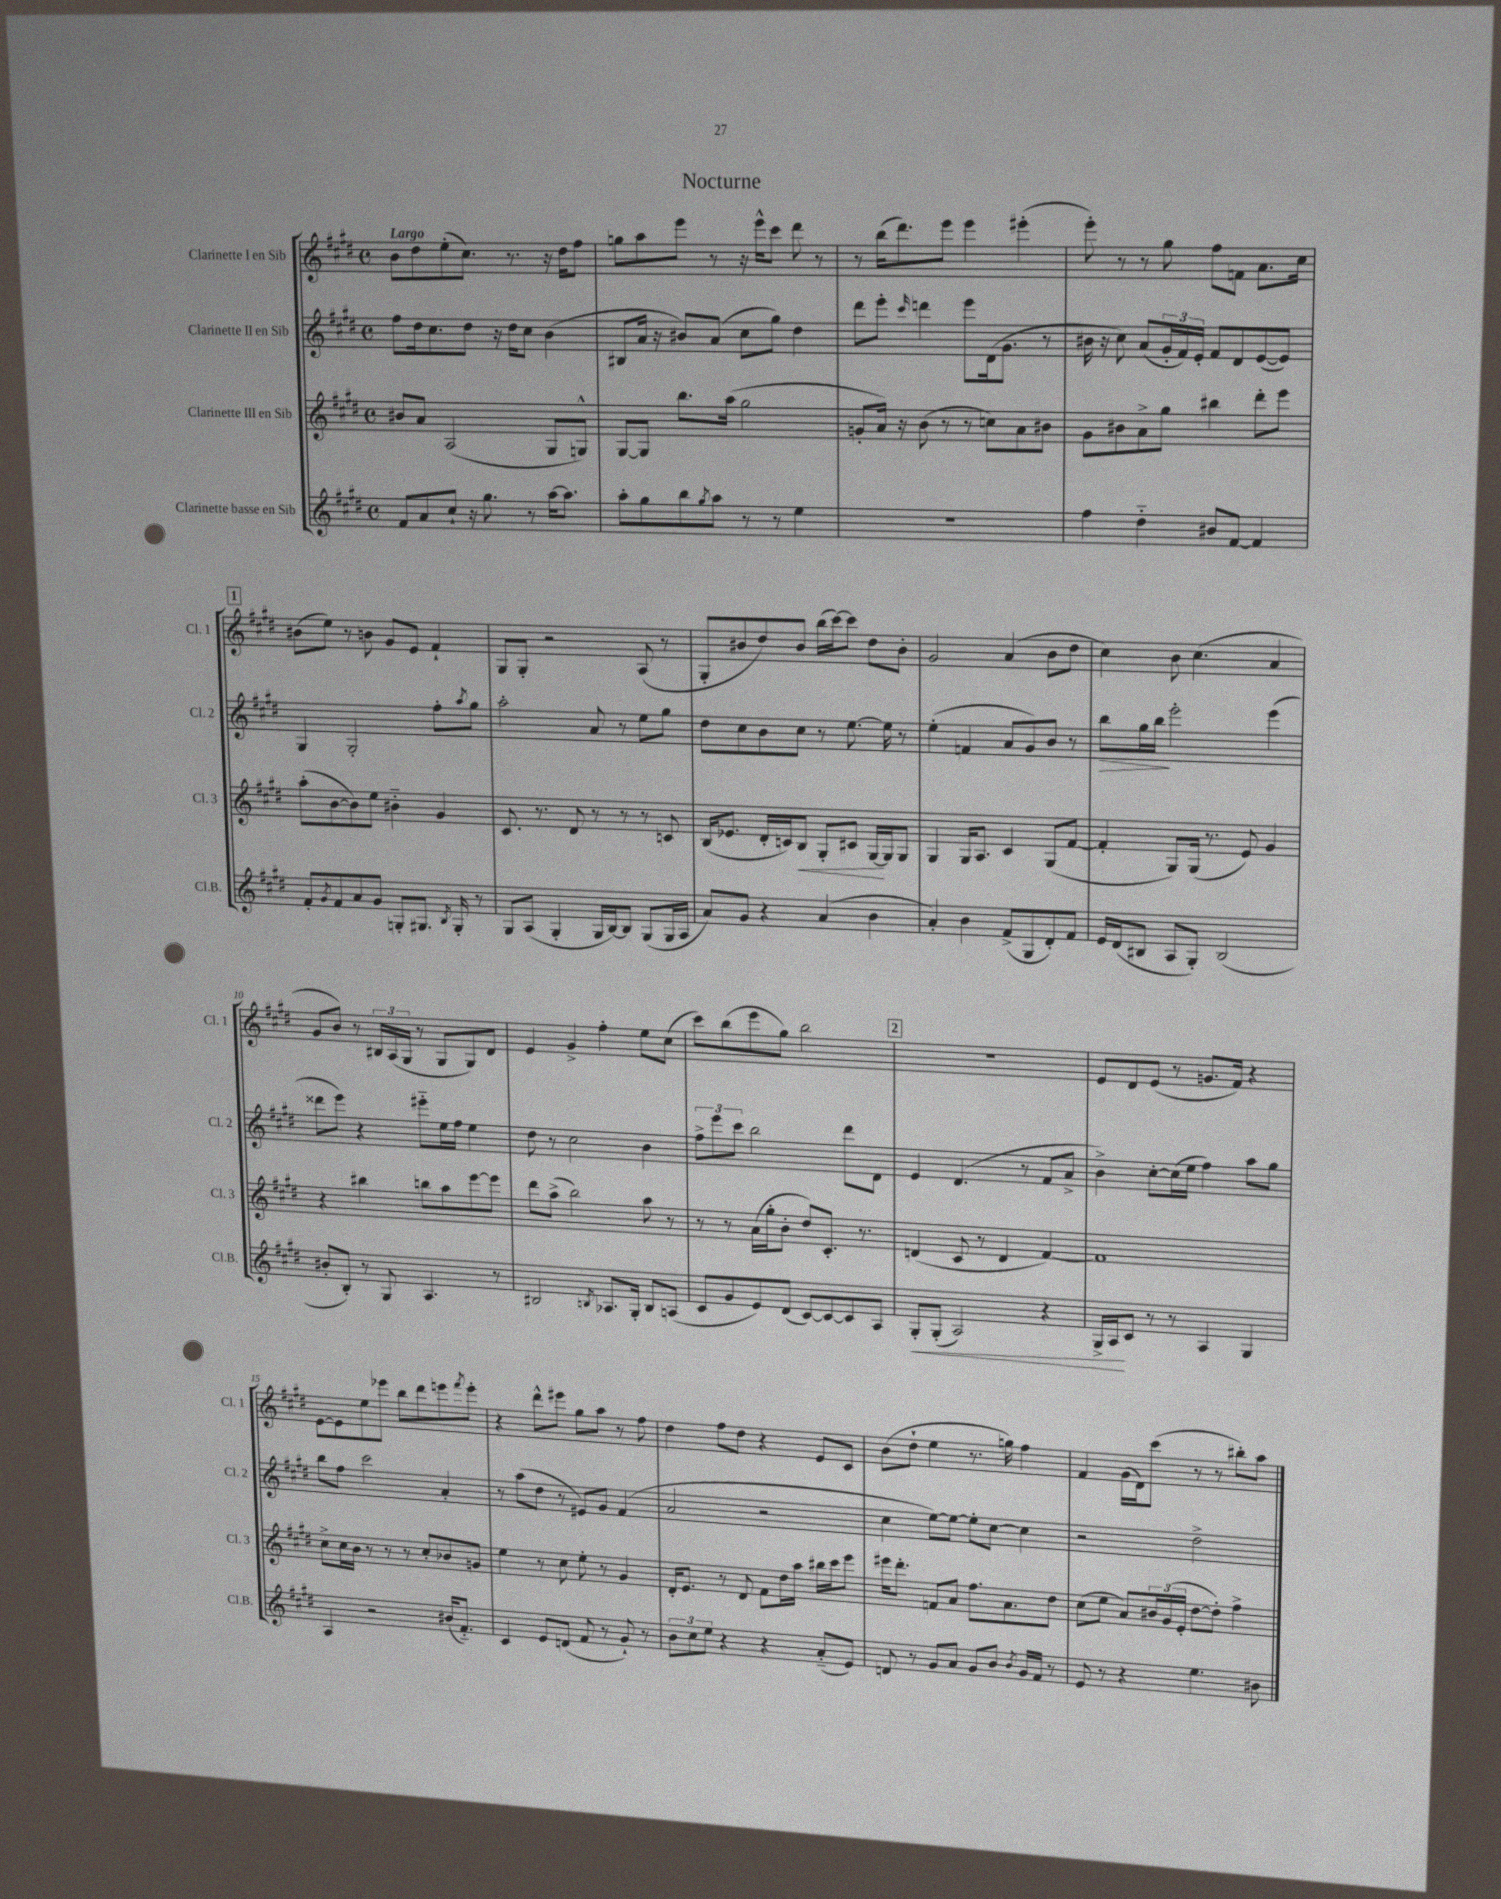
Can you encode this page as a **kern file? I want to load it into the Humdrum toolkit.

**kern	**dynam	**kern	**dynam	**kern	**dynam	**kern
*part4	*part4	*part3	*part3	*part2	*part2	*part1
*staff4	*staff4	*staff3	*staff3	*staff2	*staff2	*staff1
*I"Clarinette basse en Sib	*	*I"Clarinette III en Sib	*	*I"Clarinette II en Sib	*	*I"Clarinette I en Sib
*I'Cl.B.	*	*I'Cl. 3	*	*I'Cl. 2	*	*I'Cl. 1
*clefG2	*	*clefG2	*	*clefG2	*	*clefG2
*k[f#c#g#d#]	*	*k[f#c#g#d#]	*	*k[f#c#g#d#]	*	*k[f#c#g#d#]
*M4/4	*	*M4/4	*	*M4/4	*	*M4/4
*met(c)	*	*met(c)	*	*met(c)	*	*met(c)
=1	=1	=1	=1	=1	=1	=1
!	!	!	!	!	!	!LO:TX:a:B:t=Largo
8f#/L	.	8b#X/L	.	8ff#\L	.	8b\L
8a/	.	8a/J	.	16dd#\k	.	8dd#\
.	.	.	.	8.cc#\	.	.
8cc#`/J	.	(2A/	.	.	.	(8ee'\
16r	.	.	.	8dd#\J	.	8.cc#\J)
8.gg#\	.	.	.	.	.	.
.	.	.	.	16r	.	.
.	.	.	.	16dd#\KL	.	8.r
8r	.	.	.	8cc#\J	.	.
[16aa\KL	.	8G#/L	.	(4b\	.	16r
8.aa\J]	.	.	.	.	.	16dd#\KL
.	.	8Gn^^/J)	.	.	.	8ff#\J
=2	=2	=2	=2	=2	=2	=2
8aa'\L	.	[8G#/L	.	8B#X/L	.	8ggn\L
8gg#\	.	8G#/J]	.	16a/Jk	.	8aa\
.	.	.	.	16r	.	.
8bb\	.	8.bb\L	.	8b#X/L)	.	8eee\J
8qgg#/	.	.	.	.	.	.
8aa\J	.	.	.	(8a/J	.	8r
.	.	(16aa\Jk	.	.	.	.
8r	.	2gg#\	.	8cc#\L	.	16r
.	.	.	.	.	.	16eee^^\KL
8r	.	.	.	8gg#\J)	.	8ccc#\J
4ee\	.	.	.	4dd#\	.	8ddd#\
.	.	.	.	.	.	8r
=3	=3	=3	=3	=3	=3	=3
1r	.	8gn'/L	.	8ddd#\L	.	8r
.	.	16a/Jk)	.	8eee'\J	.	(16bb\KL
.	.	16r	.	.	.	8.ddd#\)
.	.	.	.	16qqccc#/	.	.
.	.	(8b\	.	4dddn\	.	.
.	.	8r	.	.	.	8eee\J
.	.	8r	.	8eee\L	.	4eee\
.	.	8ccn\L)	.	(16d#\k	.	.
.	.	.	.	8.g#\J	.	.
.	.	8a\	.	.	.	(4eee#X'\
.	.	8b#X\J	.	8r	.	.
=4	=4	=4	=4	=4	=4	=4
4ff#\	.	8g#\L	.	16b#X\	.	8eee'\)
.	.	.	.	16r	.	.
.	.	8b#X\	.	8cc#\)	.	8r
4dd#\	.	8a^\	.	(8a/L	.	8r
.	.	8gg#\J	.	24g#'/L	.	8gg#\
.	.	.	.	24f#/)	.	.
.	.	.	.	24e'/JJ	.	.
8b#X/L	.	4bb#X\	.	8f#/L	.	8ff#\L
[8f#/J	.	.	.	8d#/	.	8fn\J
4f#/]	.	8ddd#'\L	.	([8e/	.	8.a\L
.	.	8eee\J	.	8e/J])	.	.
.	.	.	.	.	.	16cc#\Jk
!!LO:LB:g=z
!!LO:REH:place=s1:t=1
=5	=5	=5	=5	=5	=5	=5
8f#'/L	.	(8aa'\L	.	4G#/	.	(8b#X\L
8qg#/	.	.	.	.	.	.
8f#/	.	[8b\	.	.	.	8ee\J)
8a/	.	8b\])	.	2G#'/	.	8r
8g#/J	.	8ee\J	.	.	.	8bn\
8Gn'/L	.	4b#X\	.	.	.	8g#/L
8.G#X/J	.	.	.	.	.	8e/J
.	.	4g#/	.	8ff#'\L	.	4f#`/
8qB/	.	.	.	.	.	.
16G#'/	.	.	.	.	.	.
.	.	.	.	8qaa/	.	.
8r	.	.	.	8gg#\J	.	.
=6	=6	=6	=6	=6	=6	=6
8G#/L	.	8.c#/	.	2aa'\	.	8G#/L
(8A/J	.	.	.	.	.	8G#'/J
.	.	8.r	.	.	.	.
4G#'/	.	.	.	.	.	2r
.	.	8d#/	.	.	.	.
16G#/LL	.	8r	.	8a/	.	.
[16B/J)	.	.	.	.	.	.
8B/J]	.	8r	.	8r	.	.
(8G#/L	.	8r	.	8ee\L	.	(8A/
16G#/L	.	8cn/	.	8gg#\J	.	8r
16A/JJ	.	.	.	.	.	.
=7	=7	=7	=7	=7	=7	=7
8a/L)	.	(16B/KL	.	8dd#\L	.	8G#'/L
.	.	8.e-X/J	.	.	.	.
8g#/J	.	.	.	8cc#\	.	8b#X/
4r	.	16d#'/LL	.	8b\	.	8dd#/)
.	.	16cn/J)	.	.	.	.
!	!	!	!LO:HP:b	!	!	!
.	.	8B/J	<	8cc#\J	.	8b#/J
(4a/	.	8G#'/L	.	8r	.	(16bb\LL
.	.	.	.	.	.	[16ccc#\J)
.	.	8c#X/J	.	[8.ee\	.	8ccc#\J]
4b\	.	[16G#/LL	.	.	.	8dd#\L
.	.	16G#/J]	[	16ee\]	.	.
.	.	8G#/J	.	8r	.	8b#'\J
=8	=8	=8	=8	=8	=8	=8
4a'/)	.	4G#/	.	(4ee'\	.	2g#/
4b\	.	16G#/KL	.	4fn/	.	.
.	.	8.A/J	.	.	.	.
(8f#^/L	.	4c#/	.	8a/L	.	(4a/
8G#/	.	.	.	8g#/)	.	.
8d#'/)	.	(8G#/L	.	8b/J	.	8b\L
8f#/J	.	[8f#/J	.	8r	.	8dd#\J
=9	=9	=9	=9	=9	=9	=9
!	!	!	!	!	!LO:HP:b	!
16e/LL	.	4f#'/]	.	8bb\L	>	4cc#\)
(16d#/J	.	.	.	.	.	.
8B#X/J	.	.	.	16gg#\L	.	.
.	.	.	.	16bb\JJ	.	.
8A/L	.	8G#/L)	.	2eee'\	]	8b\
8G#'/J)	.	(16G#/Jk	.	.	.	(4.cc#\
.	.	8.r	.	.	.	.
(2B#/	.	.	.	.	.	.
.	.	8e/)	.	.	.	.
.	.	4g#/	.	(4eee\	.	4a/
!!LO:LB:g=z
=10	=10	=10	=10	=10	=10	=10
8b#X'/L	.	4r	.	8ddd##X\L	.	8g#/L
8B'/J)	.	.	.	8eee\J)	.	8b/J)
8r	.	4bb#X\	.	4r	.	8r
8G#/	.	.	.	.	.	24B#X/LL
.	.	.	.	.	.	(24A/
.	.	.	.	.	.	24G#/JJ
4.A/	.	8bbn\L	.	8eee#X\L	.	8r
.	.	8aa\	.	16ee\L	.	8G#/L
.	.	.	.	16ff#\JJ	.	.
.	.	[8eee\	.	4ee\	.	8G#/)
8r	.	8eee\J]	.	.	.	8d#/J
=11	=11	=11	=11	=11	=11	=11
2B#X/	.	8ddd#\L	.	8dd#\	.	4e/
.	.	(8aa^\J	.	8r	.	.
.	.	2bb\)	.	2cc#\	.	4g#^/
8qBn/	.	.	.	.	.	.
8.A-X/L	.	.	.	.	.	4ff#'\
16G#'/Jk	.	.	.	.	.	.
8B/L	.	8aa\	.	4b\	.	8ee\L
(8An/J	.	8r	.	.	.	(8cc#\J
=12	=12	=12	=12	=12	=12	=12
8c#/L	.	8r	.	12ff#^\L	.	8ccc#\L)
.	.	.	.	12eee\	.	.
8g#/	.	8r	.	.	.	(8bb\
.	.	.	.	12ccc#\J	.	.
8e/)	.	(16a\LL	.	2bb\	.	8eee\
.	.	16gg#'\J	.	.	.	.
(8d#/J	.	8b'\J	.	.	.	8gg#\J)
[8c#/L)	.	8dd#/L)	.	.	.	2bb\
8c#/_	.	8.c#'/J	.	.	.	.
8c#/]	.	.	.	8ddd#\L	.	.
.	.	8.r	.	.	.	.
8A/J	.	.	.	8d#\J	.	.
!!LO:REH:place=s1:t=2
=13	=13	=13	=13	=13	=13	=13
!	!LO:HP:b	!	!	!	!	!
8G#'/L	<	(4dn/	.	4e/	.	1r
(8G#'/J	.	.	.	.	.	.
2A/)	.	8c#/	.	(4.d#/	.	.
.	.	8r	.	.	.	.
.	.	4d/	.	.	.	.
.	.	.	.	8r	.	.
4r	.	[4f#/)	.	8f#/L	.	.
.	.	.	.	8a^/J	.	.
=14	=14	=14	=14	=14	=14	=14
16G#^/LL	.	1f#]	.	4b^\)	.	8e/L
16A/J	.	.	.	.	.	.
8c#/J	[	.	.	.	.	8d#/
8r	.	.	.	[8cc#'\L	.	(8e/J
8r	.	.	.	(16cc#\L]	.	8r
.	.	.	.	16ee\JJ	.	.
4A/	.	.	.	4ff#\)	.	8.gn/L
.	.	.	.	.	.	16f#/Jk)
4G#/	.	.	.	8aa\L	.	4r
.	.	.	.	8gg#\J	.	.
!!LO:LB:g=z
=15	=15	=15	=15	=15	=15	=15
4A/	.	8cc#^\L	.	8bb\L	.	[8e\L
.	.	16cc#\L	.	8ff#\J	.	8e\]
.	.	16b\JJ	.	.	.	.
2r	.	8r	.	2ccc#\	.	8ee\
.	.	8r	.	.	.	8eee-X\J
.	.	8r	.	.	.	8bb\L
.	.	8cc#'/L	.	.	.	8ddd#\
(16b#X/KL	.	8b-X/	.	4a'/	.	8eeen\
8.f#/J)	.	.	.	.	.	.
.	.	.	.	.	.	8qfff#/
.	.	8gn/J	.	.	.	8eee'\J
=16	=16	=16	=16	=16	=16	=16
4c#/	.	4ee\	.	8r	.	4r
.	.	.	.	(8aa\L	.	.
8e/L	.	8r	.	8dd#\J	.	8ddd#^^\L
(8dn/J	.	8cc#\	.	8r	.	8eee#X\J
8f#/	.	8ee'\	.	8e#X/L)	.	8gg#\L
8r	.	8r	.	8g#/J	.	8aa\J
8g#`/)	.	4g#/	.	(4f#/	.	8r
8r	.	.	.	.	.	8ff#\
=17	=17	=17	=17	=17	=17	=17
12b\L	.	16d#'/KL	.	2a/	.	4dd#\
.	.	8.e/J	.	.	.	.
12cc#\	.	.	.	.	.	.
12ee\J	.	.	.	.	.	.
4r	.	8r	.	.	.	8ff#\L
.	.	8d#/	.	.	.	8dd#\J
4r	.	8f#\L	.	2r	.	4r
.	.	16dd#\L	.	.	.	.
.	.	16aa\JJ	.	.	.	.
(8a/L	.	16bb#X\LL	.	.	.	8e/L
.	.	16ccc#\J	.	.	.	.
8e/J)	.	8eee\J	.	.	.	8c#/J
=18	=18	=18	=18	=18	=18	=18
8dn/	.	16eee#X\KL	.	4cc#\	.	(8b\L
.	.	8.ddd#'\J	.	.	.	.
8r	.	.	.	.	.	8dd#`\J
8g#/L	.	8fn/L	.	[8ee\L)	.	4ee\
8a/J	.	8a/J	.	8ee\J_	.	.
8g#/L	.	8.ff#\L	.	8ee'\L]	.	8.r
8b/J	.	.	.	[8cc#\J	.	.
.	.	8.a\	.	.	.	16ggn\)
8qb/	.	.	.	.	.	.
16g#/LL	.	.	.	4cc#\]	.	4ff#\
16f#/JJ	.	.	.	.	.	.
8r	.	8dd#\J	.	.	.	.
=19	=19	=19	=19	=19	=19	=19
8e/	.	(8cc#\L	.	2r	.	4f#/
8r	.	8ee\J	.	.	.	.
4r	.	8a/L)	.	.	.	(16g#\LL
.	.	.	.	.	.	16d#\J)
.	.	24b#X/L	.	.	.	(8ccc#\J
.	.	(24g#/	.	.	.	.
.	.	24e'/JJ	.	.	.	.
4.ee\	.	[8dd#\L	.	2dd#^\	.	8r
.	.	8dd#'\J])	.	.	.	8r
.	.	4ff#^\	.	.	.	8bb#X'\L)
8b#X\	.	.	.	.	.	8aa\J
==	==	==	==	==	==	==
*-	*-	*-	*-	*-	*-	*-
